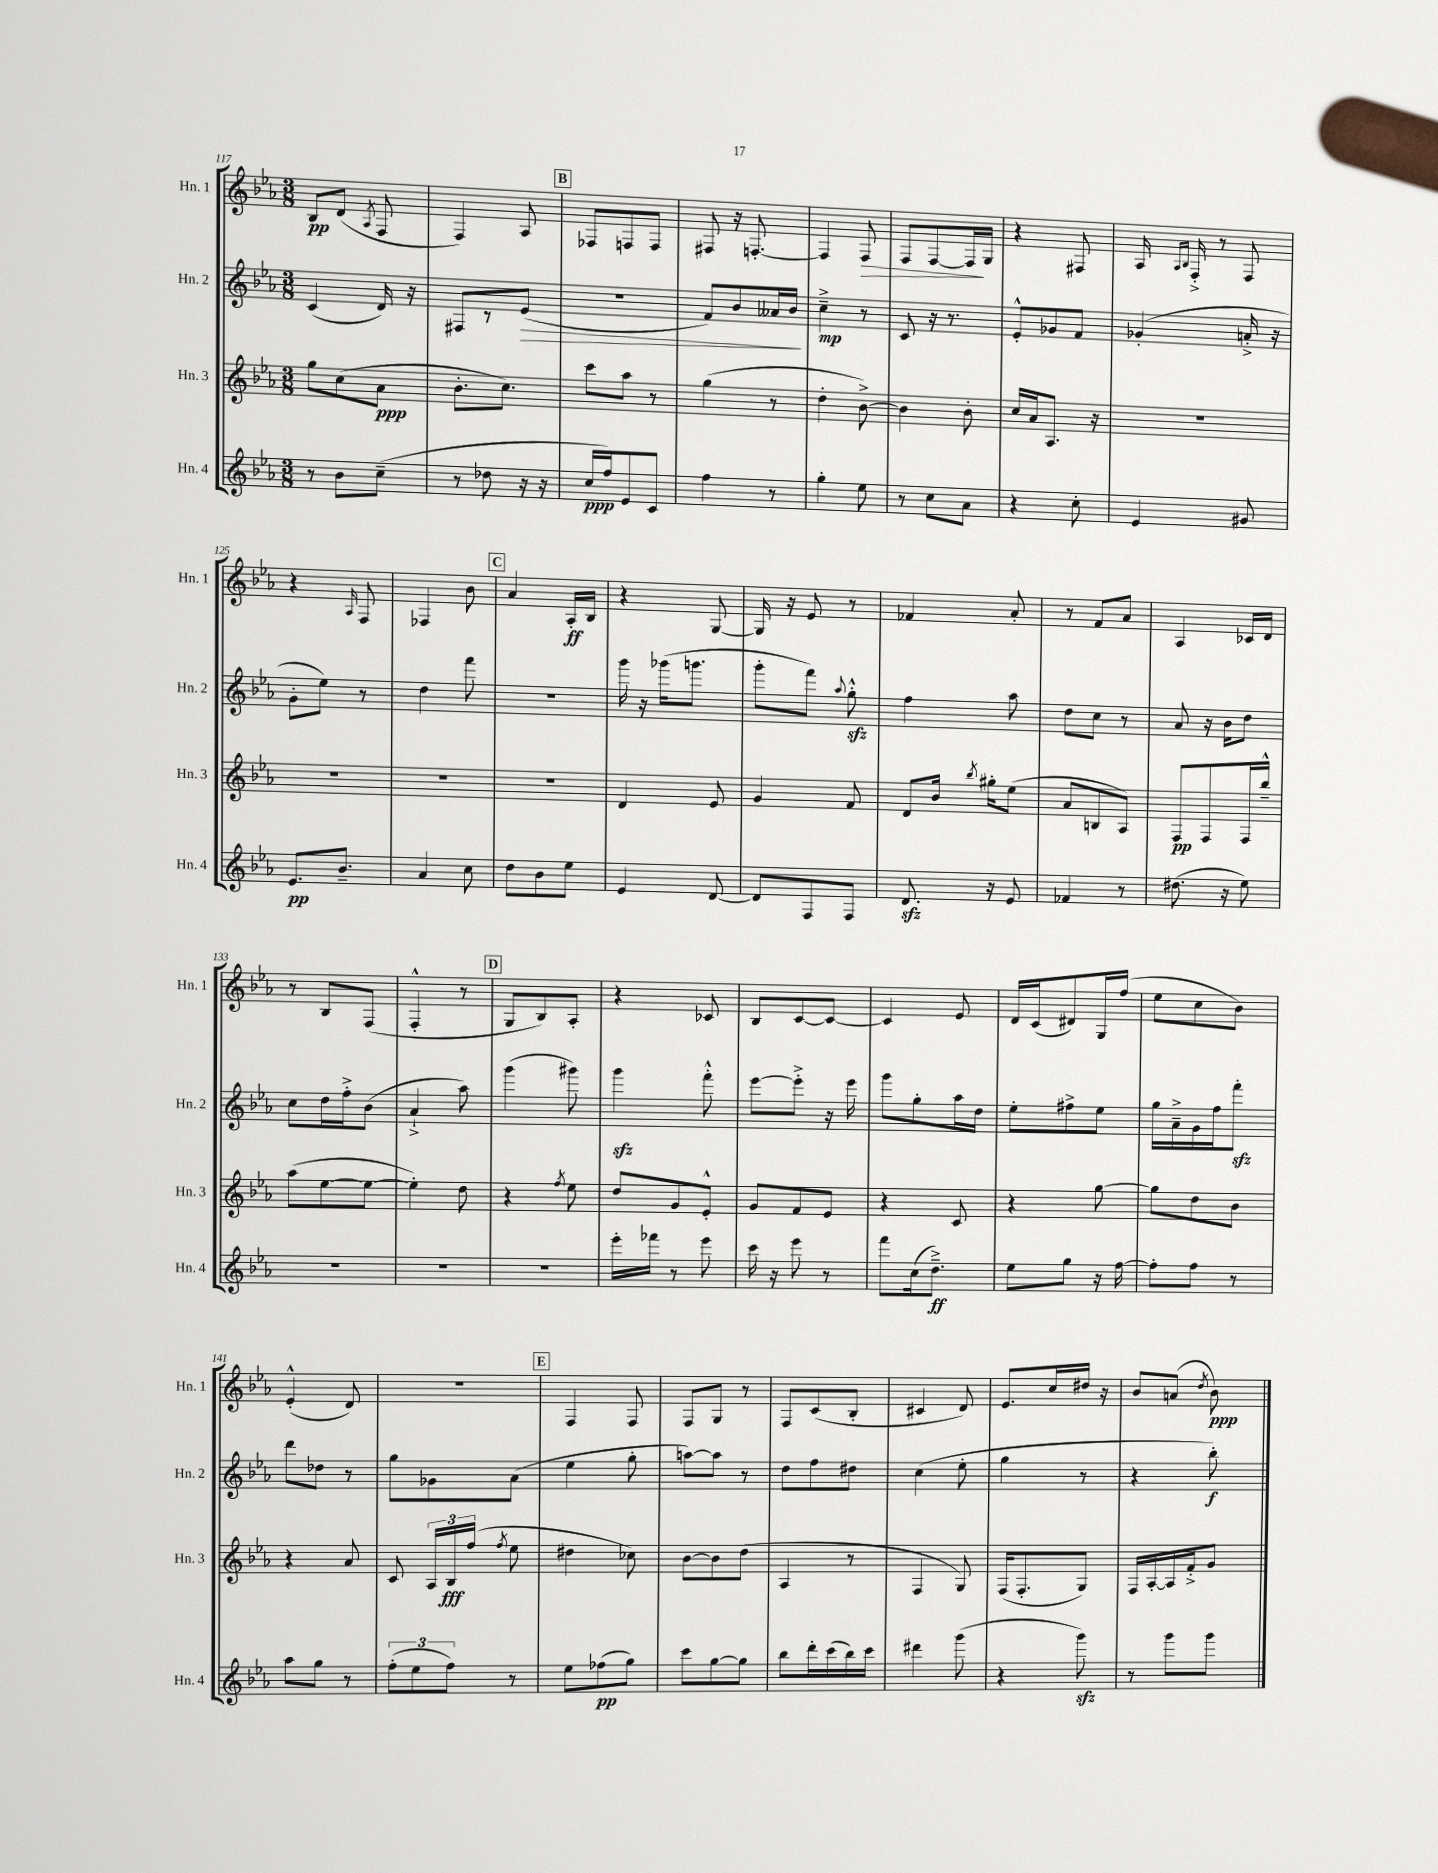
<<
\new StaffGroup <<
\new Staff = "s0" \with { instrumentName = "Hn. 1" shortInstrumentName = "Hn. 1" } {
    \clef treble \key ees \major \numericTimeSignature \time 3/8
    \autoBeamOff bes8[\pp d'8]( \acciaccatura { aes8 } f8 |
    f4) aes8 |
    \mark \markup { \box "B" } fes8[ f8 f8] |
    fis8 r16 f8.~-. |
    f4 f8\> |
    f8[ f8~ f16\! g16] |
    r4 fis8 |
    aes16 \grace { aes16[ bes16] } f16-.-> r8 f8 |
    r4 \grace { aes16 } f8 |
    fes4 bes'8 |
    \mark \markup { \box "C" } aes'4 aes16[-.\ff bes16] |
    r4 g8~ |
    g16 r16 ees'8 r8 |
    fes'4 aes'8-. |
    r8 f'8[ aes'8] |
    aes4 ces'16[ d'16] |
    r8 bes8[ f8]( |
    f4-.-^ r8 |
    \mark \markup { \box "D" } g8[ bes8) aes8]-. |
    r4 ces'8 |
    bes8[ c'8~ c'8]~ |
    c'4 ees'8 |
    d'16[ c'16( dis'8) g16 f''16]( |
    ees''8[ c''8 bes'8]) |
    ees'4-.-^( d'8) |
    R4. |
    \mark \markup { \box "E" } f4 f8 |
    f8[ g8] r8 |
    f8[ c'8( bes8]-. |
    cis'4 d'8) |
    ees'8.[ c''16 dis''16] r16 |
    bes'8[ a'8]( \acciaccatura { d''8 } bes'8\ppp) \bar "|." |
}
\new Staff = "s1" \with { instrumentName = "Hn. 2" shortInstrumentName = "Hn. 2" } {
    \clef treble \key ees \major \numericTimeSignature \time 3/8
    \autoBeamOff c'4( d'16) r16 |
    fis8[ r8 ees'8]\>( |
    \mark \markup { \box "B" } R4. |
    f'8[) bes'8 aeses'16 bes'16]\! |
    c''4--->\mp r8 |
    c'8 r16 r8. |
    ees'8[-.-^ ges'8 f'8] |
    ges'4-.( a'16-.-> r16 |
    g'8[-. ees''8]) r8 |
    d''4 f'''8 |
    \mark \markup { \box "C" } R4. |
    g'''16 r16 ges'''16[( g'''8.] |
    g'''8[-. f'''8]) \appoggiatura { aes''8 } g''8-.-^\sfz |
    f''4 aes''8 |
    d''8[ c''8] r8 |
    aes'8 r16 bes'16[ d''8] |
    c''8[ d''16 f''16-.-> bes'8]( |
    aes'4-!-> aes''8) |
    \mark \markup { \box "D" } g'''4( gis'''8) |
    g'''4\sfz f'''8-.-^ |
    ees'''8[~ ees'''8]-.-> r16 ees'''16 |
    g'''8[ g''8-. aes''16 d''16] |
    ees''8[-. fis''8-> ees''8] |
    g''16[ aes'16---> g'16 f''16 f'''8]-.\sfz |
    d'''8[ des''8] r8 |
    g''8[ ges'8 aes'8]( |
    \mark \markup { \box "E" } ees''4 g''8-. |
    a''8[~) a''8] r8 |
    d''8[ f''8 dis''8] |
    c''4( ees''8-. |
    g''4 r8 |
    r4 bes''8-.\f) \bar "|." |
}
\new Staff = "s2" \with { instrumentName = "Hn. 3" shortInstrumentName = "Hn. 3" } {
    \clef treble \key ees \major \numericTimeSignature \time 3/8
    \autoBeamOff g''8[ c''8( aes'8]\ppp |
    bes'8.[-. c''8.]) |
    \mark \markup { \box "B" } c'''8[ aes''8] r8 |
    g''4( r8 |
    d''4-. bes'8~->) |
    bes'4 bes'8-. |
    c''16[ aes'16 aes8.] r16 |
    R4. |
    R4. |
    R4. |
    \mark \markup { \box "C" } R4. |
    d'4 ees'8 |
    g'4 f'8 |
    d'8[ bes'16] \acciaccatura { bes''8 } gis''16[-. ees''8]( |
    aes'8[ b8 aes8]) |
    f8[\pp f8 f16 bes''16]---^ |
    aes''8[( ees''8~ ees''8]~ |
    ees''4-.) d''8 |
    \mark \markup { \box "D" } r4 \acciaccatura { f''8 } ees''8 |
    d''8[ g'8 ees'8]-.-^ |
    g'8[ f'8 ees'8] |
    r4 c'8 |
    r4 g''8~ |
    g''8[ d''8 bes'8] |
    r4 aes'8 |
    c'8 \tuplet 3/2 { aes16[ bes16\fff f''16]( } \acciaccatura { f''8 } ees''8 |
    \mark \markup { \box "E" } dis''4 ces''8) |
    bes'8[~ bes'8 d''8]( |
    aes4 r8 |
    f4 g8) |
    f16[( f8.-. g8]) |
    f16[ aes16~-. aes16 f'16-.-> g'8] \bar "|." |
}
\new Staff = "s3" \with { instrumentName = "Hn. 4" shortInstrumentName = "Hn. 4" } {
    \clef treble \key ees \major \numericTimeSignature \time 3/8
    \autoBeamOff r8 bes'8[ c''8]--( |
    r8 des''8 r16 r16 |
    \mark \markup { \box "B" } c''16[\ppp f''16) ees'8 c'8] |
    f''4 r8 |
    g''4-. ees''8 |
    r8 c''8[ aes'8] |
    r4 c''8-. |
    ees'4 gis'8 |
    ees'8.[\pp bes'8.]-- |
    aes'4 c''8 |
    \mark \markup { \box "C" } d''8[ bes'8 ees''8] |
    ees'4 d'8~ |
    d'8[ f8 f8] |
    d'8.\sfz r16 ees'8 |
    fes'4 r8 |
    dis''8.( r16 ees''8) |
    R4. |
    R4. |
    \mark \markup { \box "D" } R4. |
    ees'''16[-. fes'''16] r8 ees'''8 |
    c'''16 r16 ees'''8 r8 |
    f'''8[ c''16( d''8.]--->\ff) |
    ees''8[ g''8] r16 f''16~ |
    f''8[-. f''8] r8 |
    aes''8[ g''8] r8 |
    \tuplet 3/2 { f''8[-.( ees''8 f''8]) } r8 |
    \mark \markup { \box "E" } ees''8[ fes''8\pp( g''8]) |
    c'''8[ g''8~ g''8] |
    bes''8[ d'''16-. c'''16( bes''16) c'''16] |
    dis'''4 g'''8( |
    r4 g'''8\sfz) |
    r8 g'''8[ g'''8] \bar "|." |
}
>>
>>
\layout { \context { \Score currentBarNumber = #117 } }
